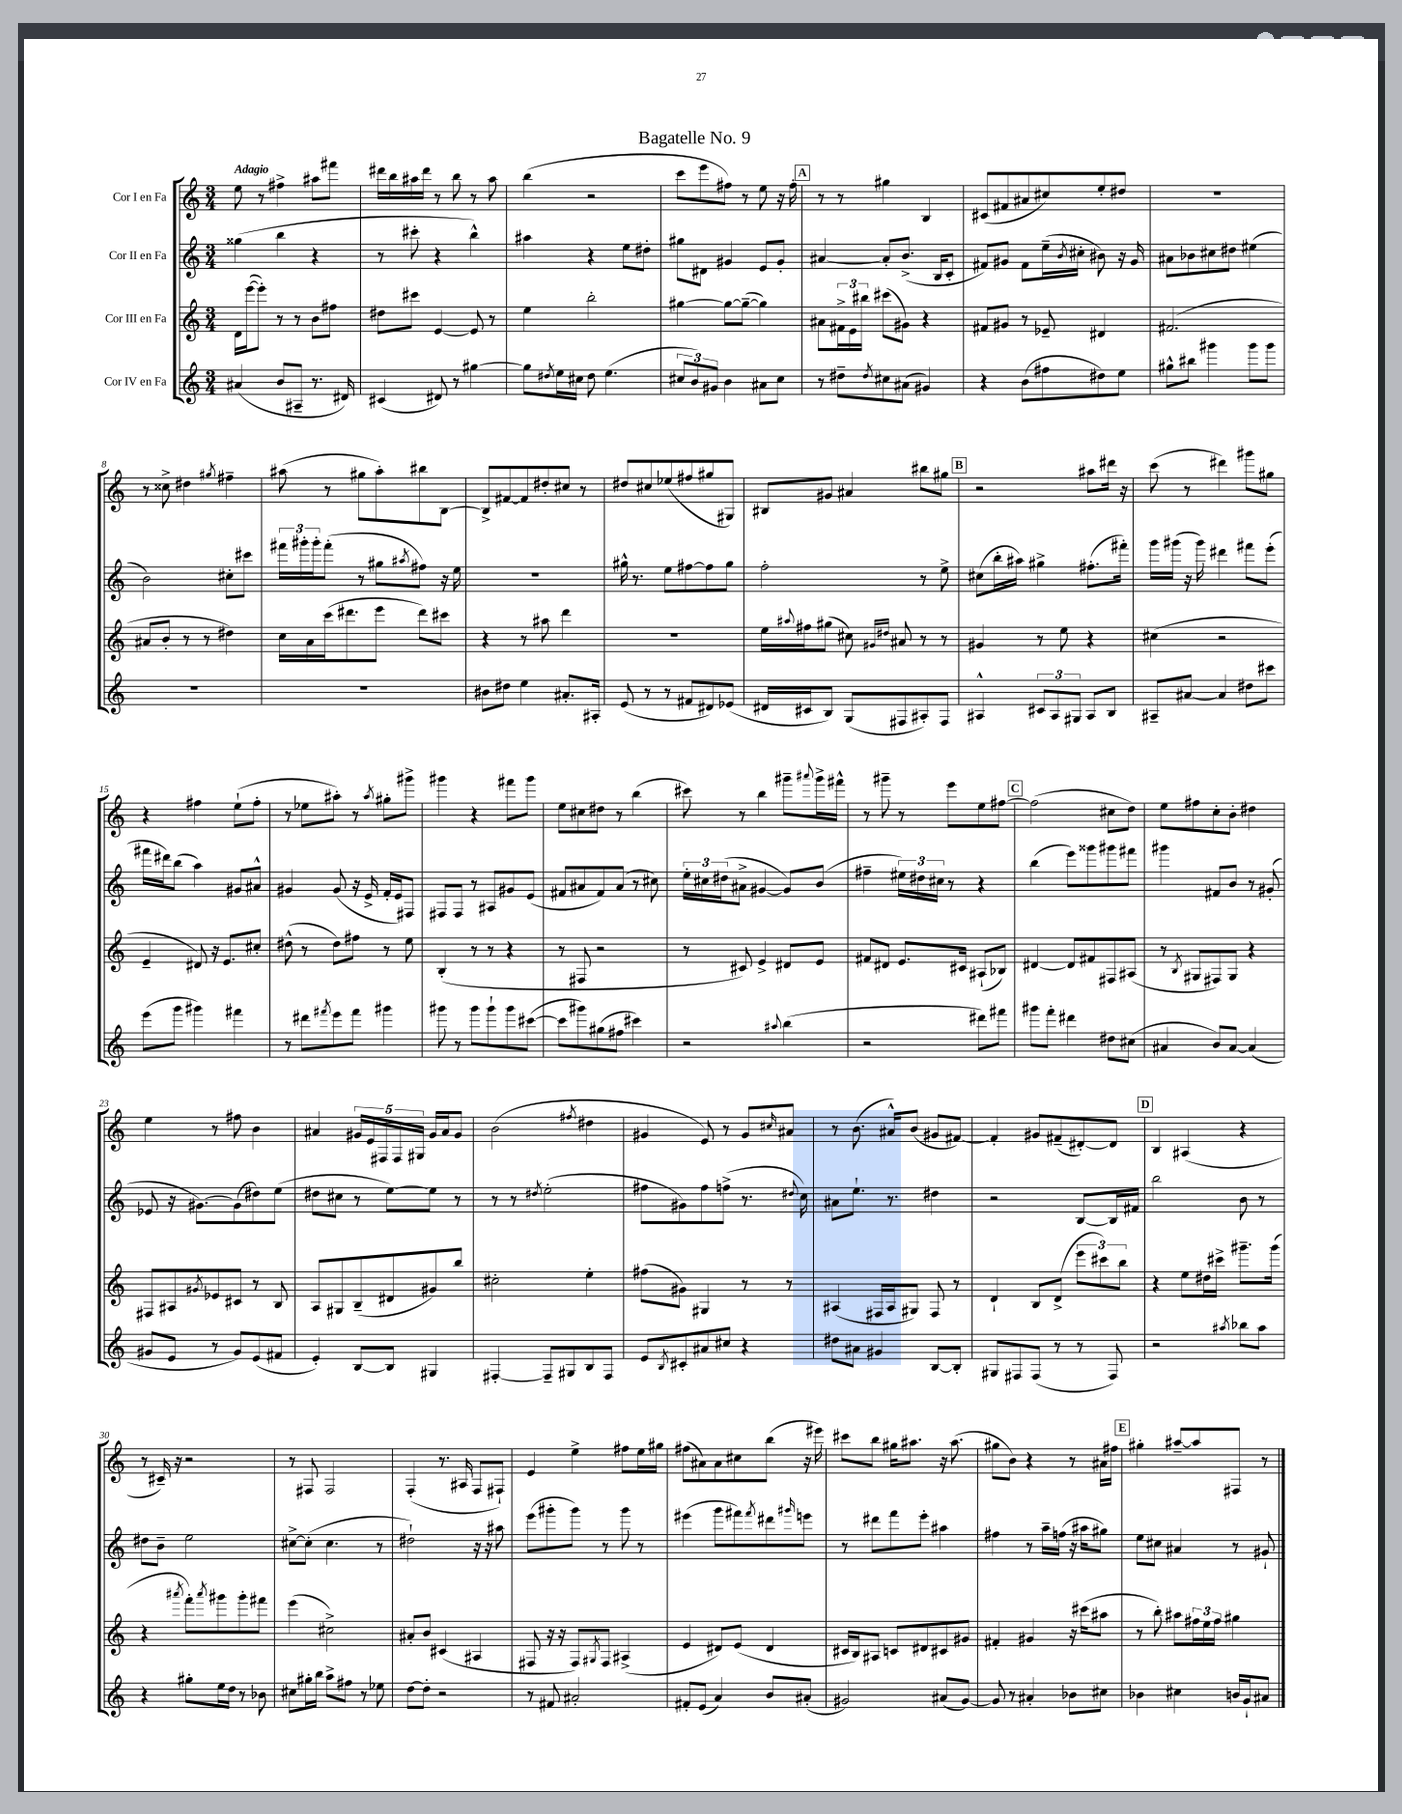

**kern	**kern	**kern	**kern
*staff4	*staff3	*staff2	*staff1
*clefG2	*clefG2	*clefG2	*clefG2
*k[]	*k[]	*k[]	*k[]
*M3/4	*M3/4	*M3/4	*M3/4
(4a#/	16d\LL	(4gg##\	8ee\
.	([16eee\J	.	.
.	8eee'\]J)	.	8r
8b/L	8r	4bb\	4ff#^\
8A#~/J	8r	.	.
8.r	8b\L	4r	8aa#\L
.	8ff#\J	.	8fff#\J
16d#/)	.	.	.
=	=	=	=
(4c#/	8dd#\L	8r	16ddd#\LL
.	.	.	16bb\
.	8ccc#\J	8ccc#'\	16aa#\
.	.	.	16ddd#\JJ
8d#/)	[4e/	4r	8r
8r	.	.	8bb\
[4gg#\	8e/]	4bb^^\)	8r
.	8r	.	8aa#\
=	=	=	=
8gg#\]L	4ee\	4aa#\	(4bb\
8qdd#/	.	.	.
16ee\L	.	.	.
16cc#\JJ	.	.	.
8dd#\	2bb'\	4r	2r
(4.ee\	.	.	.
.	.	8ee\L	.
.	.	8dd#'\J	.
=	=	=	=
12cc#/L	[4gg#\	8gg#\L	8ccc\L
12b/)	.	.	.
.	.	8d#\J	8eee\
12g#/J	.	.	.
4b\	8gg#\_L	4g#/	8ff#\J)
.	(8gg#~\_J	.	8r
8a#\L	4gg#\])	8e/L	8ee\
8cc#\J	.	8g#'/J	16r
.	.	.	16ff#'\
=	=	=	=
8r	8a#\L	[4a#/	8r
8dd#~\L	24f#^\L	.	8r
.	24e\	.	.
.	24bb#\JJ	.	.
8qdd#/	.	.	.
8cc#\	(8ccc#\L	8a#'/]L	4gg#\
(8a#\J	8g#\J)	(8.b^/J	.
4g#/)	4r	.	4B/
.	.	16B/LK	.
.	.	8c'/J	.
=	=	=	=
4r	8f#/L	8f#/L)	(8c#/L
.	8g#/J	8g#/J	8f#/
(8b\L	8r	8f#\L	8a#/
8ff#\	8e-~/	(16ee~\L	8cc#/)
.	.	8qb/	.
.	.	16cc#'\JJ	.
8dd#\)	4d#/	8b#\)	8ee'/
8ee\J	.	16r	8dd#/J
.	.	16g#/	.
=	=	=	=
8gg#^^\L	(2.f#/	8a#\L	2.r
8bb#\J	.	8b-\	.
4ggg#\	.	8cc#\	.
.	.	8dd#\J	.
8ggg#\L	.	(4ee#\	.
8ggg#\J	.	.	.
=	=	=	=
2.r	8a#/L	2b\)	8r
.	8b'/J	.	8cc##^\
.	8r	.	4dd#\
.	8r	.	.
.	.	.	8qgg#/
.	4dd#\)	8cc#'\L	4ff#~\
.	.	8ccc#\J	.
=	=	=	=
2.r	16cc\LL	24fff#\LL	(8aa#\
.	.	24ggg#'\	.
.	16a\	.	.
.	.	24ggg#'\J	.
.	(16ccc\J	(8fff#'\J	8r
.	8.ddd#\	.	.
.	.	8r	8gg#\L
.	8eee\J	8gg#\L	8aa#'\)
.	.	8qaa#/	.
.	8ddd#\L)	8ff#\J)	8bb#\
.	8ccc#\J	16r	[8B\J
.	.	16ee\	.
=	=	=	=
8b#\L	4r	2.r	8B^/]L
8dd#\J	.	.	[8f#/
4ee\	8r	.	8f#/]
.	8aa#\	.	8dd#'/
8.a#'/L	4ddd\	.	8cc#/J
.	.	.	8r
16A#'/Jk	.	.	.
=	=	=	=
(8e/	2.r	16gg#^^\	8dd#/L
.	.	8.r	.
8r	.	.	8cc#/
8r	.	8ee\L	(8ee-/
8f#/L	.	[8ff#\	8ff#/
8d#/)	.	8ff#\]	8gg#/
(8e-/J	.	8gg#\J	8G#/J)
=	=	=	=
16d#/LL	16ee\LL	2ff'\	8B#/L
.	8qqaa#/	.	.
16c#/J	16ff#\J	.	.
8B/J)	(8gg#\J	.	8g#/J
(8G/L	8cc#\)	.	4a#/
.	16qqg#/LL	.	.
.	16qqdd#/JJ	.	.
8F#/	8a#/	.	.
8A#'/)	8r	8r	8bb#\L
8F#/J	8r	8ee^\	8gg#\J
=	=	=	=
4A#^^/	4g#/	(8cc#\L	2r
.	.	16bb'\L	.
.	.	16aa#\JJ)	.
12c#/L	8r	4gg#^\	.
12A#/	.	.	.
.	8ee\	.	.
12G#/J	.	.	.
8A#/L	4r	(8.ff#'\L	8aa#\L
8B/J	.	.	16ddd#\Jk
.	.	16fff#'\Jk)	16r
=	=	=	=
8A#~/L	(4cc#\	16ggg\LL	(8ccc\
.	.	(16ggg#\JJ	.
[8a#/J	.	16r	8r
.	.	16ggg#\)	.
4a#/]	2r	4ddd#\	4ddd#\)
8dd#\L	.	8fff#\L	8ggg#\L
8ccc#\J	.	(8eee'\J	8gg#\J
=	=	=	=
(8eee\L	4e~/	16fff#\LL	4r
.	.	16ddd#\J)	.
8ggg\J	.	(8bb\J	.
4ggg#\)	8d#/)	4aa\)	4ff#\
.	16r	.	.
.	8.e/L	.	.
4fff#\	.	8g#/L	(8ee`\L
.	8cc#'/J	8a#^^/J	8ff#'\J
=	=	=	=
8r	(8dd#^^\	4g#/	8r
8ddd#\L	8r	.	8ee-\L
8qfff#/	.	.	.
8eee\	8dd#\L)	(8g#/	8aa#'\J)
8fff#\J	8ff#\J	16r	8r
.	.	16e^/	.
.	.	.	8qaa#/
4ggg#\	8r	16f'/LL	8gg#'\L
.	.	16e/J)	.
.	8ee\	8F#/J	8ggg#^\J
=	=	=	=
8ggg#\	(4B'/	8F#/L	4ggg#\
8r	.	8F#/J	.
8ggg#\L	8r	8r	4r
8ggg#`\	8r	8A#/L	.
8ggg#\	4r	8g#/	8fff#\L
([8ccc#\J	.	(8e/J	8ggg#\J
=	=	=	=
8ccc#\]L	8r	8f#/L	8ee\L
8ggg#\)	8F#/	8a#/	8cc#\
(8gg#\	2r	8f#/)	8dd#\J
8ff#\J	.	(8a#/J	8r
4ccc#\)	.	8r	(4bb\
.	.	8cc#\)	.
=	=	=	=
2r	8r	24ee'\LL	8ccc#\)
.	.	24cc#\	.
.	.	(24dd#\J	.
.	8c#/)	8a#^\J	8r
.	4e^/	[4g#/	4bb\
8qqaa#/	.	.	.
(4bb\	8d#/L	8g#/]L)	8ggg#~\L
.	.	.	8qqaaa#/
.	8e/J	(8b/J	16ggg#^\L
.	.	.	16fff#^^\JJ
=	=	=	=
2r	8f#/L	4ff#~\	8r
.	8d#/J	.	8ggg#~\
.	8.e/L	24ee#\LL)	8r
.	.	24dd#\	.
.	.	24cc#\JJ	.
.	.	8r	8eee\L
.	16c#/Jk	.	.
8ddd#\L)	(8A#`/L	4r	8ee\
8fff#\J	8B-/J)	.	[8ff#\J
=	=	=	=
8ggg#\L	[4d#/	(4bb\	(2ff#\]
8fff'\J	.	.	.
4ddd#\	8d#/]L	8eee\L)	.
.	8f#/	8ggg##\	.
8dd#\L	8F#/	8ggg#\	8cc#\L
(8cc#\J	(8A#/J	8fff#\J	8dd\J)
=	=	=	=
4a#/	8r	4ggg#\	8ee\L
.	8qB/	.	.
.	8G#/L	.	8ff#\
8b/L)	8F#/)	8f#/L	8cc'\
[8a#/J	8G#/J	8b/J	8b'\J
(4a#/]	4r	8r	4dd#\
.	.	(8g#'/	.
=	=	=	=
8g#/L	8F#/L	8e-/	4ee\
8e/J	8A#/	16r	.
.	.	[8.g#\L)	.
.	8qg#/	.	.
8r	8e-/	.	8r
8g#/L)	8c#/J	(8g#\]	8ff#\
(8e/	8r	8dd#\)	4b\
8f#/J	8B/	(8ee\J	.
=	=	=	=
4e'/)	8A/L	8dd#\L	4a#/
.	8G#/	8cc#\J	.
[8B/L	(8B~/	8r	20g#/LL
.	.	.	20e/
.	.	.	20F#/
8B/]J	8d#/	[8ee\L)	.
.	.	.	20F#/
.	.	.	20G#/JJ
4G#/	8g#/)	8ee\]J	16g#/LL
.	.	.	16a#/J
.	8bb/J	8r	8g#/J
=	=	=	=
[4F#'/	2cc#'\	8r	(2b\
.	.	8r	.
.	.	8qdd#/	.
8F#~/]L	.	(2ee'\	.
8G#/	.	.	.
.	.	.	8qff#/
8B/	4ee'\	.	4dd#\
8F#/J	.	.	.
=	=	=	=
8e/L	(8ff#\L	8ff#\L	4g#/
8qB/	.	.	.
8c#'/	8g#\J)	8g#\)	.
8a#/	4G#/	8ff#\	8e/)
8cc#/J	.	(8ff^\J	8r
4r	8r	8.r	8g#/L
.	.	.	16qqcc#/
.	8r	.	8a#/J
.	.	8qqdd#/	.
.	.	16cc\)	.
=	=	=	=
8dd#\L	(4A#/	8a#\L	8r
8a#\J	.	8.ee`\J	(8.b\
4g#/	16F#/LL	.	.
.	16A#/J	8.r	16a#^^/LK)
.	8G#/J)	.	(8b/J
[8B/L	8F#/	4dd#\	8g#/L
8B'/]J	8r	.	[8f#/J)
=	=	=	=
8G#/L	4d`/	2r	4f#'/]
8F#/	.	.	.
(8F#/J	8B/L	.	8g#/L
8r	(8d^/J	.	(8f#~/
8r	12eee\L	[8B/L	[8d#'/)
.	12ccc#\)	.	.
8F#/)	.	16B/]L	8d#/]J
.	12bb\J	.	.
.	.	16f#/JJ	.
=	=	=	=
2r	4r	2bb\	4B/
.	8ee\L	.	(4A#/
.	16dd#\L	.	.
.	16ccc#^\JJ	.	.
8qaa#/	.	.	.
8bb-\L	8.ggg#~\L	8b\	4r
8aa#\J	.	8r	.
.	(16ggg#\Jk	.	.
=	=	=	=
4r	4r	8dd#\L	8r
.	.	8b~\J	16c#~/)
.	.	.	16r
.	8qaaa#/	.	.
8gg#'\L	8fff'\L)	2ee\	2r
.	8qaaa#/	.	.
16ee\L	8ggg#\	.	.
16dd\JJ	.	.	.
8r	8ggg#'\	.	.
8b-\	8fff#\J	.	.
=	=	=	=
8cc#\L	(4eee\	[8cc#^\L	8r
16gg#'\L	.	(8cc#'\]J	8F#/
16bb\JJ	.	.	.
8aa^\L	2cc#^\)	4.cc#\	2F#/
8ff#\J	.	.	.
8r	.	.	.
8ee-\	.	8r	.
=	=	=	=
[8dd\L	8a#'/L	2dd#`\)	(4F'/
8dd'\]J	8b/J	.	.
2r	(4c#/	.	8.r
.	.	.	16A#/
.	4A#/	16r	8F/L
.	.	16r	.
.	.	8aa#\	8F#`/J)
=	=	=	=
8r	8F#/	(8eee\L	4e/
8f#/	16r	8ggg#'\	.
.	16r	.	.
2a#'/	8F#/L)	8ggg#\J)	4ee^\
.	8qG#/	.	.
.	8F#/J	8r	.
.	(4A#^/	8ggg#\	8ff#\L
.	.	8r	16ee\L
.	.	.	16gg#\JJ
=	=	=	=
8f#'/L	4e/	(4eee#\	(8ff#\L
(8e/J	.	.	8a#\)
4a/)	8d#/L)	8ggg\L	8a#\
.	(8e/J	8fff#\)	8cc#\
.	.	8qfff#/	.
8b/L	4d#/	8ddd#\	(8bb\J
.	.	16qqggg#/	.
(8a#'/J	.	8eee\J	16r
.	.	.	16eee#\)
=	=	=	=
2g#/)	16c#/LL	8r	8ccc#\L
.	16B/J)	.	.
.	8A#/J	8ddd#\L	8bb\J
.	8c/L	8fff\	16gg#\LK
.	.	.	8.aa#\J
.	8d#/	8eee'\J	.
(8a#/L	8c#/	4aa#\	16r
.	.	.	(8.aa#\
[8g#/J)	8g#/J	.	.
=	=	=	=
8g#/]	4f#'/	4ff#\	8gg#\L
8r	.	.	8b\J)
4a#'/	4g#/	8r	4r
.	.	16aa~\LL	.
.	.	(16ff\JJ	.
8b-\L	16r	16r	8r
.	(16ccc#\LK	16aa#\LK	.
8cc#\J	8aa#\J	8gg#\J)	16a#\LL
.	.	.	16ff#\JJ
=	=	=	=
4b-\	8r	8ee\L	4gg#'\
.	8bb'\)	8cc#\J	.
4cc#\	8aa#\L	4a#/	[8aa#~/L
.	24ff#\L	.	8aa#/]
.	24ee\	.	.
.	24ff#\JJ	.	.
16b/LL	4gg#\	8r	8F#/J
16g`/J	.	.	.
8a#/J	.	8g#`/	8r
==	==	==	==
*-	*-	*-	*-
